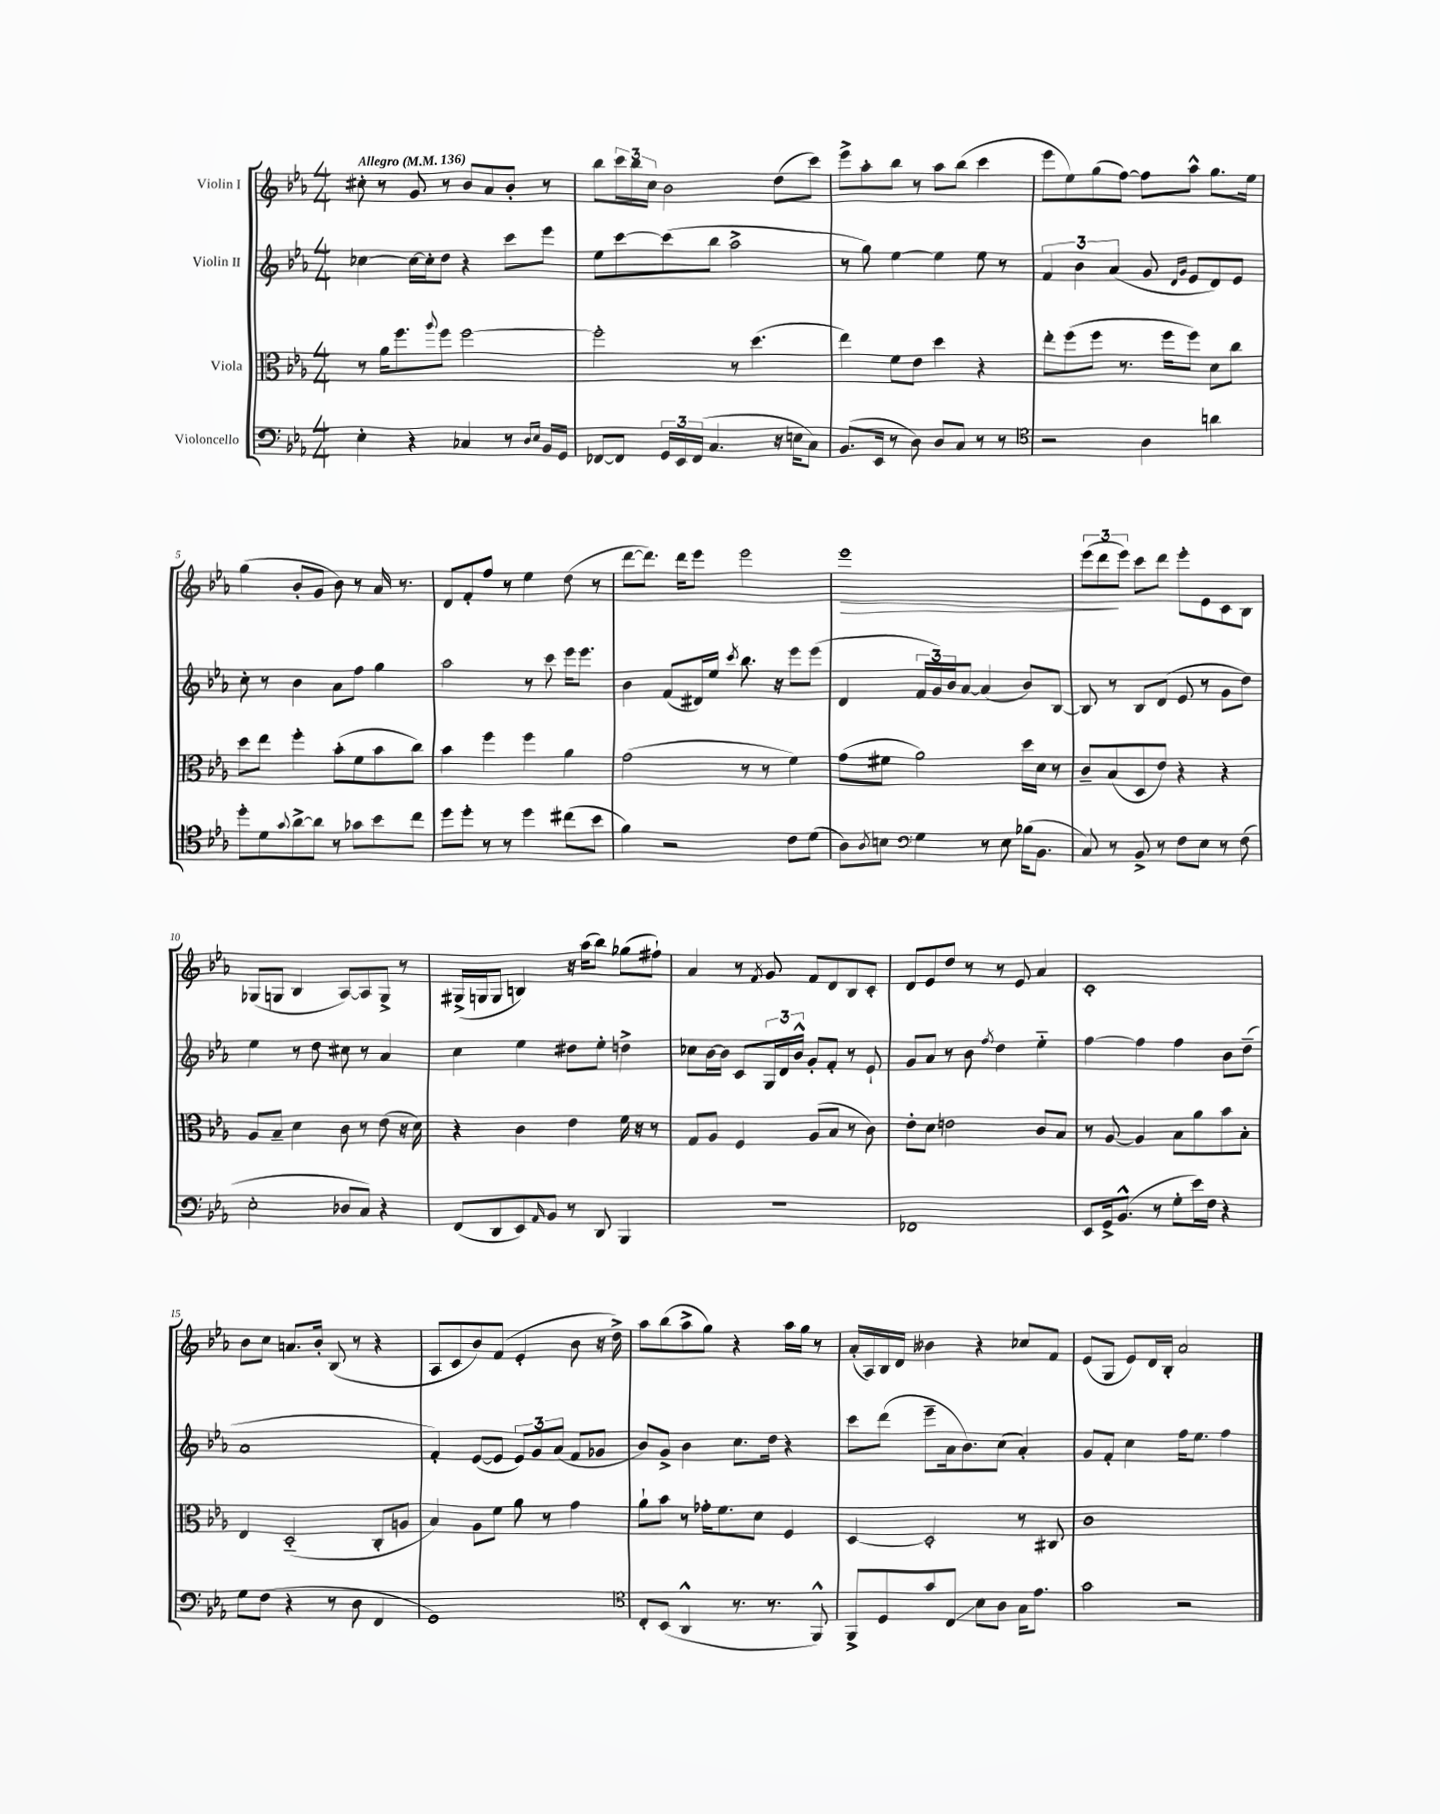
<<
\new StaffGroup <<
\new Staff = "s0" \with { instrumentName = "Violin I" } {
    \clef treble \key ees \major \numericTimeSignature \time 4/4 \tempo "Allegro" 4 = 136
    cis''8-. r8 g'8 r8 bes'8 aes'8 bes'8-. r8 |
    bes''8 \tuplet 3/2 { c'''16 bes''16 c''16 } bes'2 d''8( c'''8) |
    ees'''8-> aes''8-. bes''8 r8 aes''8 bes''8( c'''4 |
    ees'''8 ees''8) g''8( f''8~) f''8 aes''8-^ g''8. ees''16 |
    g''4( bes'8-. g'8 bes'8) r8 aes'16 r8. |
    d'8 f'8-. f''8 r8 ees''4 d''8( r8 |
    d'''8~ d'''8.) d'''16 ees'''8 ees'''2 |
    ees'''1\> |
    \tuplet 3/2 { ees'''8( d'''8\! ees'''8) } c'''8 d'''8 ees'''8-. ees'8 c'8 bes8 |
    ges8( g8 bes4 aes8~) aes8 g8-> r8 |
    gis16->( g16 g8 b4) r16 aes''16( bes''8) ges''8( fis''8-!) |
    aes'4 r8 \acciaccatura { f'8 } g'8 f'8 d'8 bes8 c'8-. |
    d'8 ees'8 d''8 r8 r8 ees'8 aes'4 |
    c'1-. |
    bes'8 c''8 a'8. bes'16-. bes8( r8 r4 |
    aes8 c'8 bes'8) f'8( ees'4-. bes'8 r16 d''16->) |
    aes''8 bes''8( aes''8-> g''8) r4 aes''16 g''16 r8 |
    aes'16-.( aes16) bes16 d'16 beses'4 r4 ces''8 f'8 |
    ees'8( g8 ees'8) d'16 bes16-. aes'2 \bar "|." |
}
\new Staff = "s1" \with { instrumentName = "Violin II" } {
    \clef treble \key ees \major \numericTimeSignature \time 4/4
    ces''4~ ces''16~ ces''16-. d''8 r4 c'''8 ees'''8 |
    ees''8 c'''8~ c'''8( bes''8 aes''2-> |
    r8 g''8) ees''4~ ees''4 ees''8 r8 |
    \tuplet 3/2 { f'4 bes'4 aes'4( } g'8 \grace { d'16 g'16 } ees'8 d'8) ees'8 |
    c''8-. r8 bes'4 aes'8 f''8 g''4 |
    aes''2 r8 c'''8 ees'''16 ees'''8. |
    bes'4 f'8( dis'16) ees''16 \acciaccatura { c'''8 } bes''8. r16 ees'''8 ees'''8( |
    d'4 \tuplet 3/2 { f'16 g'16) bes'16 } aes'8~ aes'4( bes'8) bes8~ |
    bes8 r8 bes8 d'8( ees'8 r8 g'8 d''8) |
    ees''4 r8 d''8 cis''8 r8 aes'4 |
    c''4 ees''4 dis''8 ees''8-. d''4-> |
    ces''8 bes'16~ bes'16 c'8 \tuplet 3/2 { g16 d'16 bes'16-^ } g'8-. f'8-. r8 ees'8-! |
    g'8 aes'8 r8 bes'8 \acciaccatura { f''8 } d''4 ees''4-_ |
    f''4~ f''4 f''4 bes'8 d''8--( |
    aes'1 |
    f'4-.) ees'8~( ees'8 \tuplet 3/2 { ees'8) g'8 aes'8( } f'8 ges'8 |
    bes'8) g'8-> bes'4 c''8. d''16 r4 |
    c'''8 d'''8( ees'''8-- aes'16 bes'8.) c''8( aes'4-.) |
    g'8 f'8-. c''4 f''16 ees''8. f''4 \bar "|." |
}
\new Staff = "s2" \with { instrumentName = "Viola" } {
    \clef alto \key ees \major \numericTimeSignature \time 4/4
    r8 aes'16 f''8. \appoggiatura { aes''8 } f''8 f''2~ |
    f''2-. r8 d''4.( |
    ees''4) f'8 ees'8 d''4 r4 |
    ees''8-. f''8( f''8 r8. f''16 f''8) d'8 c''8 |
    d''8 ees''8 f''4-. bes'8-.( f'8 bes'8 c''8) |
    bes'4 f''4 f''4 aes'4 |
    g'2( r8 r8 f'4) |
    g'8( fis'8 aes'2) d''16 d'16 r8 |
    c'8-- bes8( d8 ees'8) r4 r4 |
    aes8 bes8-- d'4 c'8 r8 ees'8( r16 d'16) |
    r4 c'4 ees'4 f'16 r16 r8 |
    g8 aes8 f4 aes8( bes8 r8 c'8) |
    ees'8-. d'8 e'2 c'8 bes8 |
    r8 aes8~ aes4 bes8 aes'8 bes'8 bes8-. |
    ees4 d2-_( c8-. a8 |
    bes4) aes8 f'8 aes'8 r8 g'4 |
    aes'8-! bes'8 r8 ges'16-. f'8. d'8 f4 |
    d4~ d2-. r8 cis8 |
    c'1 \bar "|." |
}
\new Staff = "s3" \with { instrumentName = "Violoncello" } {
    \clef bass \key ees \major \numericTimeSignature \time 4/4
    ees4-. r4 ces4 r8 \grace { d16 ees16 } bes,16 g,16 |
    fes,8~ fes,8 \tuplet 3/2 { g,16 ees,16 fes,16( } c4. r16 e16 c8) |
    bes,8.( ees,16 r8 d8) d8 c8 r8 r8 |
    \clef tenor r2 aes4 a'4 |
    d''8-. d'8 \appoggiatura { g'8 } aes'8~-> aes'8 r8 ges'8 bes'8 c''8 |
    d''8 d''8-. r8 r8 d''4 cis''8( bes'8 |
    f'4) r2 c'8 d'8( |
    aes8) \acciaccatura { aes8 } b8 \clef bass g4 r8 ees8 bes16( bes,8. |
    c8) r8 bes,8-> r8 f8 ees8 r8 f8( |
    ees2-. des8 c8) r4 |
    f,8( d,8 ees,8) \grace { aes,16 } bes,8 r8 d,8 bes,,4 |
    R1 |
    fes,1 |
    ees,8 g,16-> bes,8.-^( r8 g8-. ees'16) f16 r4 |
    g8 f8( r4 r8 d8 f,4 |
    g,1) |
    \clef tenor c8-. bes,8( aes,4-^ r8. r8. f,8-^) |
    f,8-> d8 g'8 c8\glissando bes8 aes8 g16 ees'8. |
    g'2 r2 \bar "|." |
}
>>
>>
